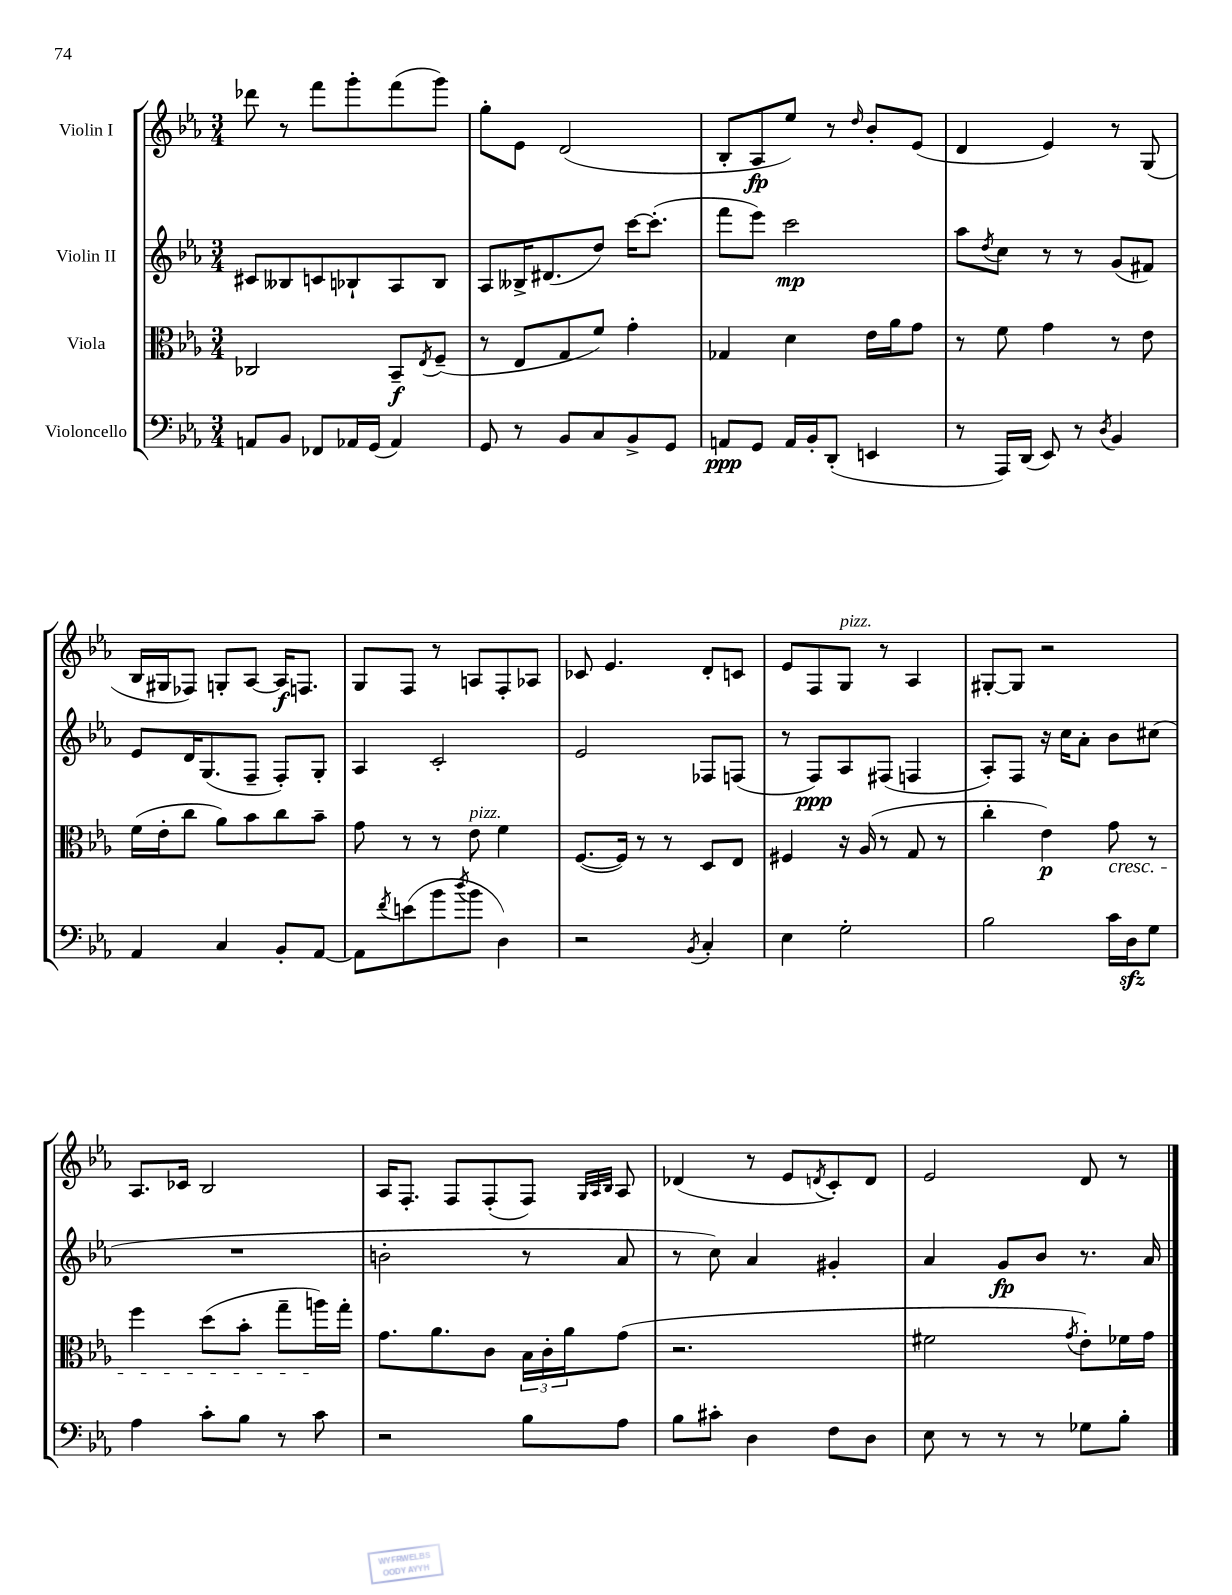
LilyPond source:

<<
\new StaffGroup <<
\new Staff = "s0" \with { instrumentName = "Violin I" } {
    \clef treble \key ees \major \numericTimeSignature \time 3/4
    des'''8 r8 f'''8 g'''8-. f'''8( g'''8) |
    g''8-. ees'8 d'2( |
    bes8-. aes8\fp ees''8) r8 \grace { d''16 } bes'8-. ees'8( |
    d'4 ees'4) r8 g8( |
    bes16 gis16 fes8) g8-. aes8~ aes16\f f8. |
    g8 f8 r8 a8 f8-. aes8 |
    ces'8 ees'4. d'8-. c'8 |
    ees'8 f8 g8^\markup { \italic "pizz." } r8 aes4 |
    gis8~-. gis8 r2 |
    aes8. ces'16 bes2 |
    aes16 f8.-. f8 f8-.( f8) \grace { g32 aes32 bes32 } aes8 |
    des'4( r8 ees'8 \acciaccatura { d'8 } c'8-.) d'8 |
    ees'2 d'8 r8 \bar "|." |
}
\new Staff = "s1" \with { instrumentName = "Violin II" } {
    \clef treble \key ees \major \numericTimeSignature \time 3/4
    cis'8 beses8 c'8 bes8-! aes8 bes8 |
    aes8 beses16-> dis'8.( d''8) c'''16~ c'''8.-.( |
    f'''8 ees'''8) c'''2\mp |
    aes''8 \acciaccatura { d''8 } c''8 r8 r8 g'8( fis'8) |
    ees'8 d'16 g8.( f8-- f8-.) g8-. |
    aes4 c'2-. |
    ees'2 fes8 f8( |
    r8 f8\ppp) aes8 fis8( f4 |
    aes8-.) f8 r16 c''16 aes'8-. bes'8 cis''8( |
    R2. |
    b'2-. r8 aes'8 |
    r8 c''8) aes'4 gis'4-. |
    aes'4 g'8\fp bes'8 r8. aes'16 \bar "|." |
}
\new Staff = "s2" \with { instrumentName = "Viola" } {
    \clef alto \key ees \major \numericTimeSignature \time 3/4
    ces2 bes,8--\f \acciaccatura { ees8 } f8--( |
    r8 ees8 g8 f'8) g'4-. |
    ges4 d'4 ees'16 aes'16 g'8 |
    r8 f'8 g'4 r8 ees'8 |
    f'16( ees'16-. c''8 aes'8) bes'8 c''8 bes'8-- |
    g'8 r8 r8 ees'8^\markup { \italic "pizz." } f'4 |
    f8.~( f16) r8 r8 d8 ees8 |
    fis4 r16 aes16( r8 g8 r8 |
    c''4-. ees'4\p) g'8\cresc r8 |
    f''4 d''8( bes'8-. g''8-- a''16\!) g''16-. |
    g'8. aes'8. c'8 \tuplet 3/2 { bes16 c'16-. aes'16 } g'8( |
    r2. |
    fis'2 \acciaccatura { g'8 } ees'8-.) fes'16 g'16 \bar "|." |
}
\new Staff = "s3" \with { instrumentName = "Violoncello" } {
    \clef bass \key ees \major \numericTimeSignature \time 3/4
    a,8 bes,8 fes,8 aes,16 g,16( aes,4) |
    g,8 r8 bes,8 c8 bes,8-> g,8 |
    a,8\ppp g,8 a,16 bes,16-. d,8-.( e,4 |
    r8 aes,,16) d,16( ees,8) r8 \acciaccatura { d8 } bes,4 |
    aes,4 c4 bes,8-. aes,8~ |
    aes,8 \acciaccatura { f'8 } e'8( bes'8 \acciaccatura { d''8 } bes'8 d4) |
    r2 \acciaccatura { bes,8 } c4-. |
    ees4 g2-. |
    bes2 c'16 d16\sfz g8 |
    aes4 c'8-. bes8 r8 c'8 |
    r2 bes8 aes8 |
    bes8 cis'8-. d4 f8 d8 |
    ees8 r8 r8 r8 ges8 bes8-. \bar "|." |
}
>>
>>
\layout { \context { \Score \remove "Bar_number_engraver" } }
